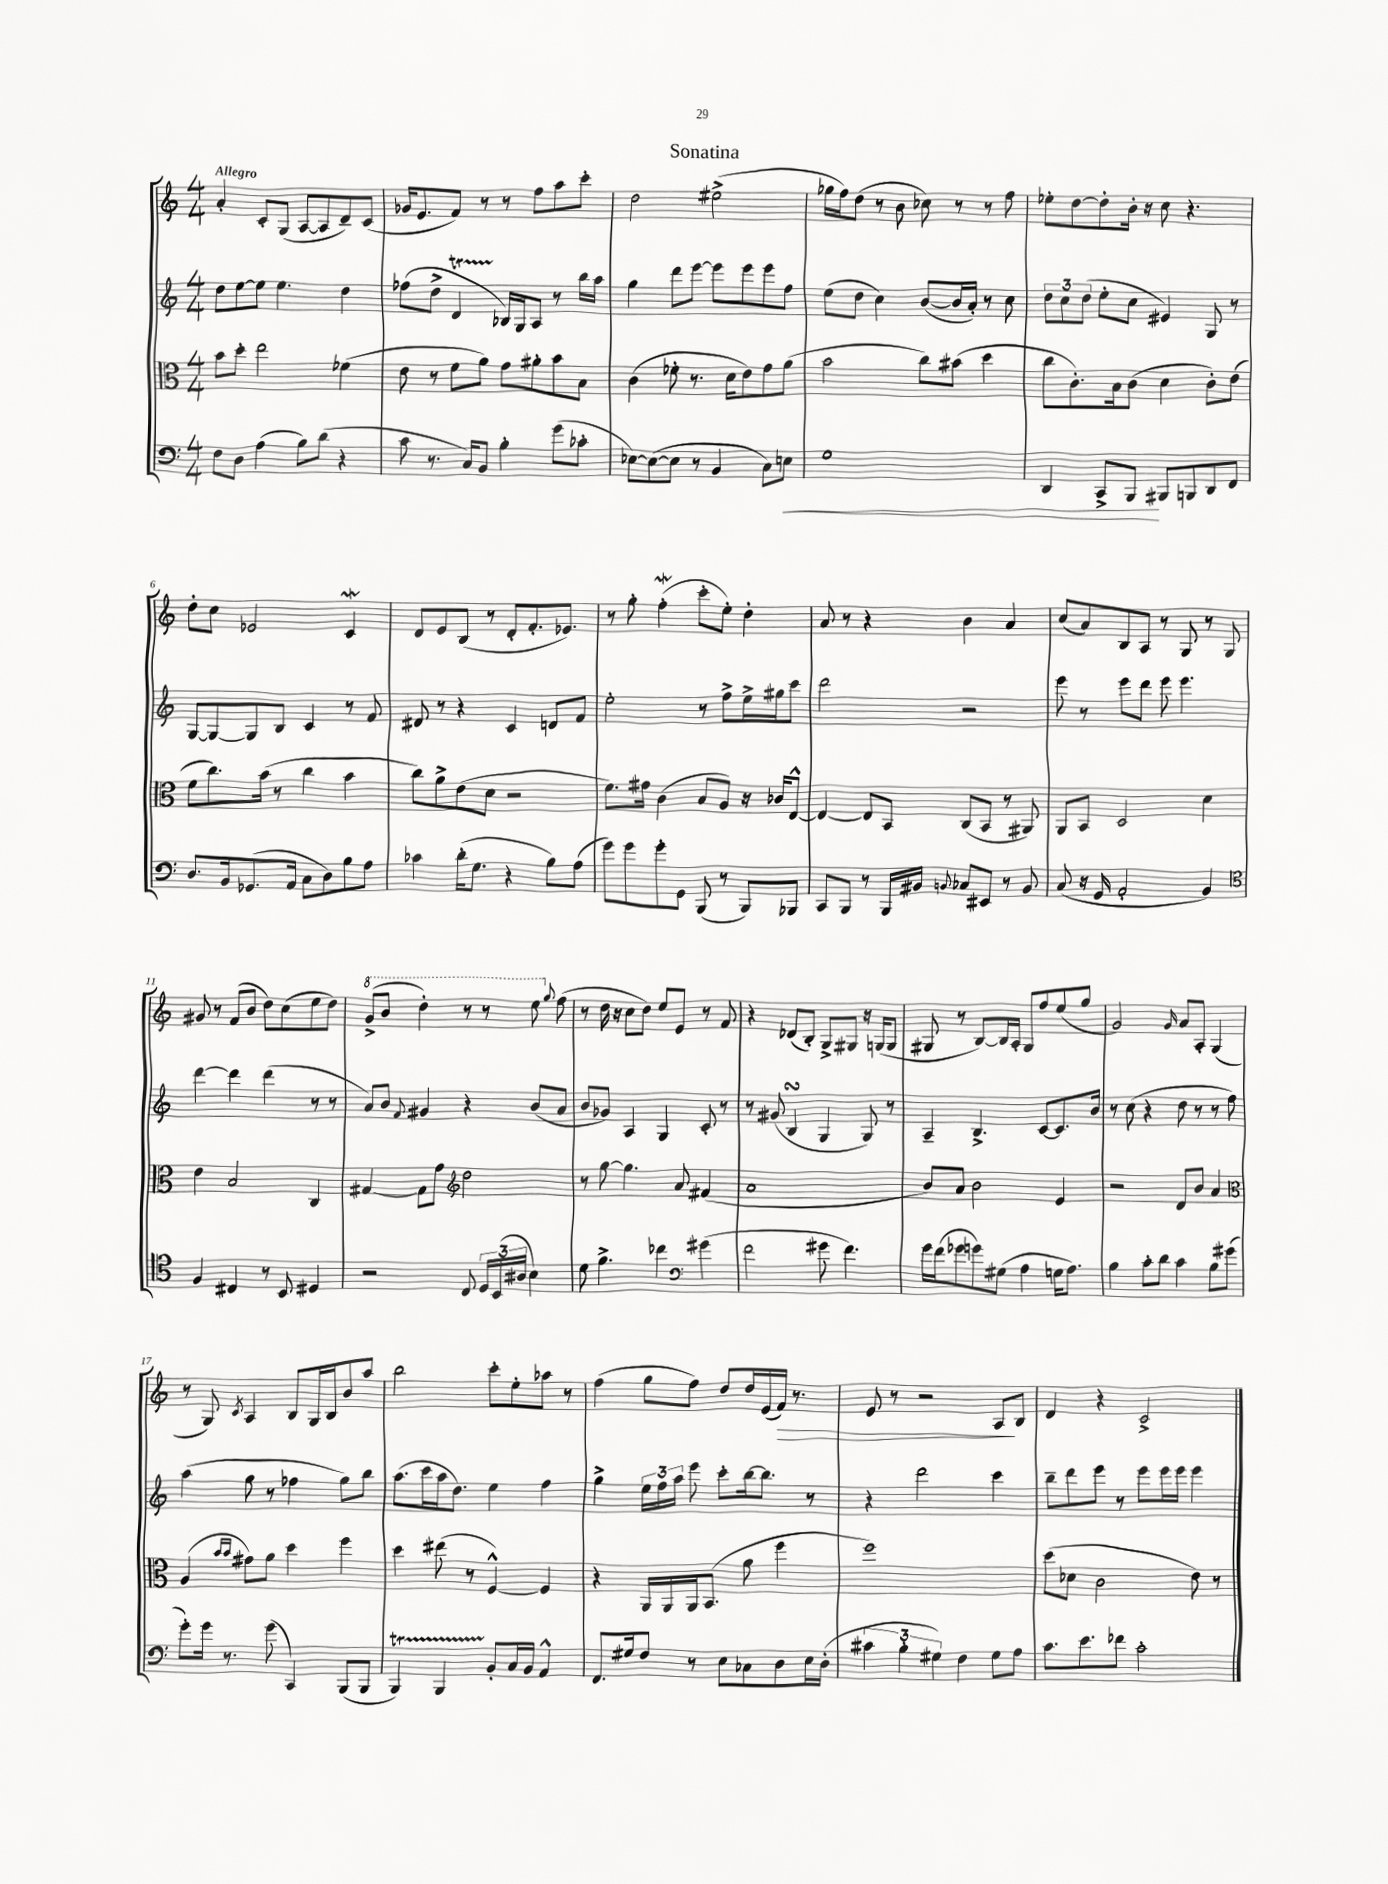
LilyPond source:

\header { title = "Sonatina" }
<<
\new StaffGroup <<
\new Staff = "s0" {
    \clef treble \key c \major \numericTimeSignature \time 4/4 \tempo "Allegro"
    \autoBeamOff a'4-. c'8[-. g8]( a8[~ a8 d'8--) c'8]( |
    ges'16[ e'8. f'8]) r8 r8 f''8[ a''8 c'''8]-. |
    d''2 eis''2->( |
    ges''16[ f''16) d''8]( r8 b'8 ces''8) r8 r8 f''8 |
    ees''8[-. d''8~ d''8-. b'16]-. r16 c''8 r4. |
    d''8[-. c''8] ees'2 c'4\mordent |
    d'8[ e'8 b8]( r8 d'8[-. f'8.-. ees'8.]) |
    r8 g''8-. f''4-.\mordent( c'''8[-. e''8]-.) d''4-. |
    a'8 r8 r4 b'4 a'4 |
    c''8[( a'8) b8 a8] r8 g8 r8 g8 |
    gis'8 r8 f'8[( b'8] d''8[) c''8( e''8 d''8]) |
    \ottava #1 g''8[->( b''8] d'''4-.) r8 r8 e'''8 \ottava #0 \appoggiatura { g''8 } f''8( |
    r8 d''16 r16 c''8[ d''8]) e''8[ e'8] r8 f'8 |
    r4 des'8[( b8]-.) g8[-> gis8] r16 g16[( g8] |
    gis8 r8 b8[~) b16 a16]-. gis8[ f''8 e''8( g''8] |
    g'2) \grace { g'16 } a'8[ a8]-. g4( |
    r8 g8) \acciaccatura { c'8 } a4 b8[ g16 b16 b'8 a''8] |
    b''2 c'''8[-. e''8-. aes''8] r8 |
    f''4( g''8[ f''8]) d''8[ d''16 e'16( f'16]\>) r8. |
    e'8 r8 r2 a8[\! b8] |
    d'4 r4 c'2-> \bar "|." |
}
\new Staff = "s1" {
    \clef treble \key c \major \numericTimeSignature \time 4/4
    \autoBeamOff d''8[ e''8~ e''8] e''4. d''4 |
    fes''8[( d''8]-> d'4\startTrillSpan bes16[\stopTrillSpan) g16 a8] r8 b''16[ a''16] |
    g''4 d'''8[ e'''8]~ e'''8[ e'''8 e'''8 f''8] |
    e''8[( d''8] c''4) b'8[~( b'16 a'16]-.) r8 c''8 |
    \tuplet 3/2 { d''8[ c''8 d''8]( } e''8[-. c''8] eis'4) g8 r8 |
    g8[~ g8~ g8 b8] c'4 r8 f'8 |
    dis'8 r8 r4 c'4 d'8[ f'8] |
    e''2-. r8 f''8[-> e''16-> gis''16 c'''8] |
    d'''2 r2 |
    e'''8 r8 e'''8[ d'''8] e'''8 e'''4. |
    d'''4~ d'''4 d'''4( r8 r8 |
    a'8[) b'8] \appoggiatura { f'8 } gis'4 r4 b'8[( a'8] |
    b'8[ ges'8]) a4 g4 c'8-. r8 |
    r8 gis'8( b4\turn g4 g8) r8 |
    a4-- b4.-> c'8[~ c'8. b'16] |
    r8 c''8( r4 d''8 r8 r8 f''8) |
    a''4( g''8 r8 fes''4 g''8[) b''8] |
    a''8.[( c'''16 a''16 d''8.]) e''4 f''4 |
    g''4-> \tuplet 3/2 { e''16[ f''16 a''16] } e'''8 c'''8[-. b''16~ b''8.] r8 |
    r4 d'''2 c'''4 |
    b''8[-- d'''8 e'''8] r8 e'''8[ e'''16 e'''16] e'''4 \bar "|." |
}
\new Staff = "s2" {
    \clef alto \key c \major \numericTimeSignature \time 4/4
    \autoBeamOff b'8[ d''8]-. e''2 fes'4( |
    e'8 r8 f'8[ a'8]) g'8[ ais'8-. b'8 b8] |
    c'4( fes'8-. r8. d'16[ e'8) g'8 a'8]( |
    b'2 c''8[) bis'8]( d''4 |
    c''8[ c'8.-.) b16 c'8]( d'4 c'8[-.) e'8]( |
    f'8[ c''8.) b'16]( r8 c''4 b'4 |
    c''8[) a'8-> e'8( d'8] r2 |
    f'8.[) gis'16] c'4( b8[ a8]) r16 ces'16[ e8]~-^ |
    e4~ e8[ b,8] c8[( b,8] r8 ais,8) |
    a,8[ b,8] d2 d'4 |
    e'4 b2 c4 |
    gis4~ gis8[ g'8] \clef treble d''2 |
    r8 g''8~ g''4. a'8 fis'4( |
    a'1 |
    b'8[) a'8] b'2 e'4 |
    r2 d'8[ b'8] a'4 |
    \clef alto a4( \grace { b'16[ b'16] } gis'8[) a'8] d''4 f''4 |
    d''4 eis''8( r8 f4~-^) f4 |
    r4 a,16[ a,16 a,16 b,8.]( a'8 f''4 |
    f''1) |
    d''8[( des'8] c'2 e'8) r8 \bar "|." |
}
\new Staff = "s3" {
    \clef bass \key c \major \numericTimeSignature \time 4/4
    \autoBeamOff f8[ d8] a4( b8[) d'8]( r4 |
    c'8 r8. c16[) b,8] b4-. g'8[( ces'8]-. |
    ees8[~) ees8~( ees8] r8 b,4 c8[) e8]\< |
    g1 |
    d,4 c,8[-> b,,8]\! bis,,8[ b,,8 d,8 f,8] |
    d8.[ b,16 ges,8.( a,16] c8[ d8) b8 a8] |
    ces'4 d'16[-.( g8.] r4 b8[) a8]( |
    g'8[) g'8 g'8-. g,8] b,,8( r8 b,,8[) bes,,8] |
    c,8[ b,,8] r8 b,,16[ bis,16] \appoggiatura { b,8 } ces8[ eis,8] r8 b,8 |
    c8( r16 g,16 a,2-. b,4) |
    \clef tenor f4 cis4 r8 b,8 dis4 |
    r2 c8 \tuplet 3/2 { d16[ b,16( ais16] } b4) |
    d'8 f'4.-> ces''4 \clef bass gis'4( |
    f'2 gis'8 f'4.) |
    g'16[ f'16( ges'8 g'8) gis8]( a4 g16[ a8.]) |
    b4 c'8[-. d'8] c'4 b8[ gis'8]( |
    g'8[-.) g'16] r8. g'8( c,4) b,,8[( b,,8] |
    b,,4\startTrillSpan) b,,4 b,8[-.\stopTrillSpan c16 b,16] a,4-^ |
    f,8.[ gis16 f8] r8 e8[ ces8 d8 e16 d16]-.( |
    \tuplet 3/2 { cis'4 b4-. gis4) } f4 gis8[ a8] |
    c'8.[ e'8. fes'8] c'2-. \bar "|." |
}
>>
>>
